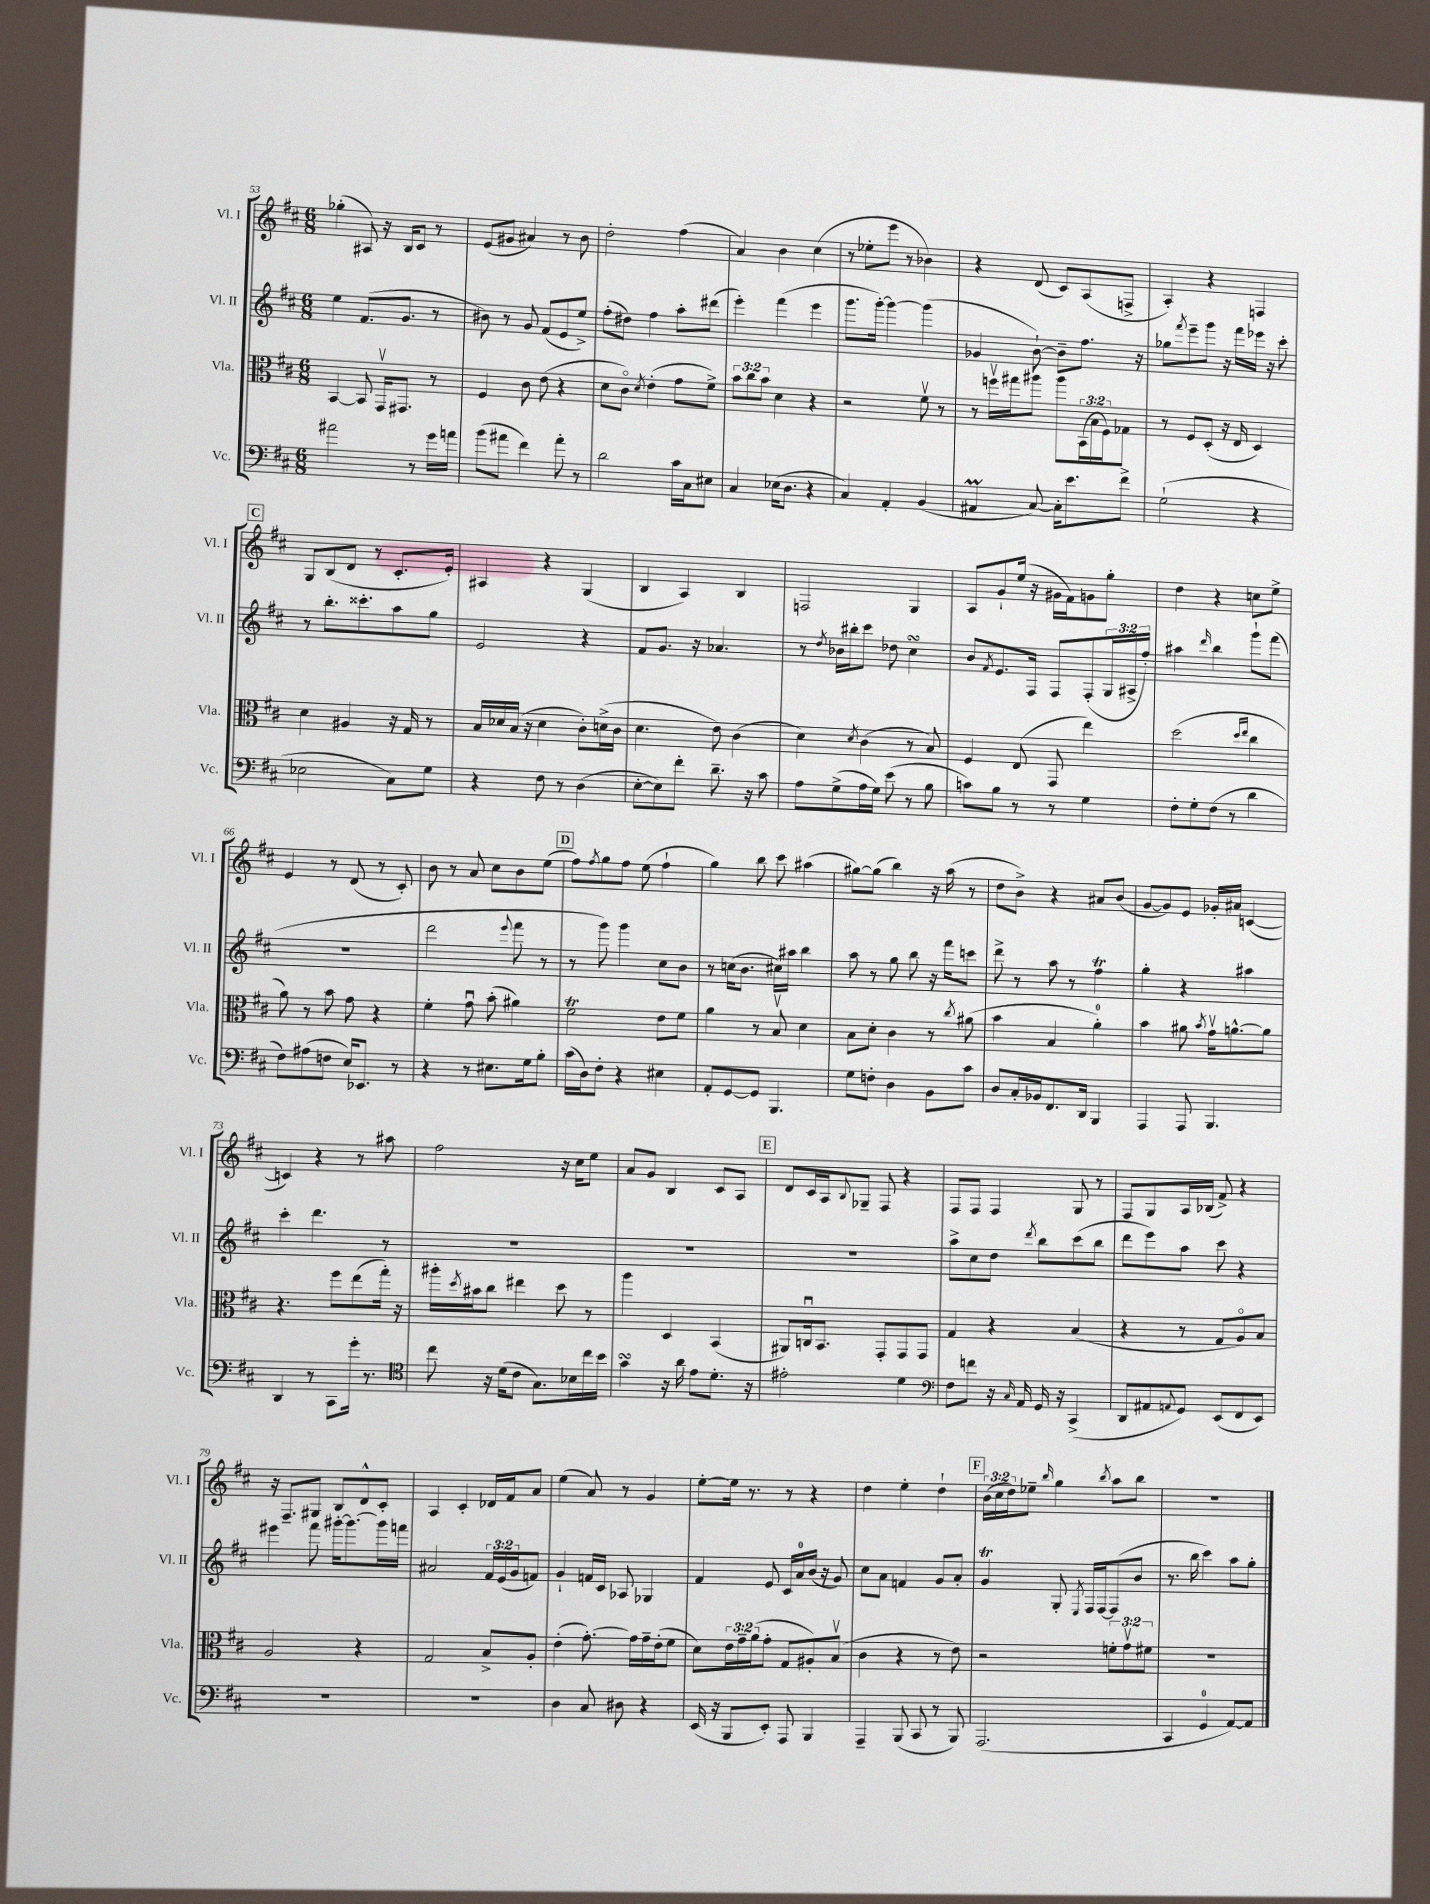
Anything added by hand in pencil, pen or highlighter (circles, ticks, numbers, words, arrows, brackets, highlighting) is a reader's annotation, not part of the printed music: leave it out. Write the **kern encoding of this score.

**kern	**kern	**kern	**kern
*staff4	*staff3	*staff2	*staff1
*clefF4	*clefC3	*clefG2	*clefG2
*k[f#c#]	*k[f#c#]	*k[f#c#]	*k[f#c#]
*M6/8	*M6/8	*M6/8	*M6/8
2a#	[4BB	4ee	(4gg-'
.	8BB]	(8.f#	8A#)
.	16GGv	.	16r
.	8.GG#	8.g	16B
8r	.	.	8c#
16g	8r	8r	8r
16a	.	.	.
=	=	=	=
(8b	4F#	8b#)	(8e
8a#	.	8r	8g#
4f#)	8c#	8g	4a#)
.	(8e	(8f#	.
8a#'	4r	8e	8r
8r	.	8ee^)	8b
=	=	=	=
2d	8d	(8ff#'	2dd'
.	8c#o)	8dd#)	.
.	8qd	.	.
.	(4e'	4ff#	.
16c#	8g	8aa'	(4ff#
16C#	.	.	.
8E#	8f#^)	(8ddd#	.
=	=	=	=
4C#	12b	4eee')	4a)
.	12cc#	.	.
.	12b	.	.
(16E-	4d	(4fff#	4b
8.D	.	.	.
4r	4r	4eee	(4cc#
=	=	=	=
4C#)	2r	8.ggg	8r
.	.	.	8ee-'
.	.	[16ggg')	.
4AA'	.	4ggg_	8eee
.	.	.	8r
(4BB	8f#v	(4ggg]	4b-)
.	8r	.	.
=	=	=	=
4AA#	8r	4g-	4r
.	16ffv	.	.
.	16gg#	.	.
[8C#)	8aa#	[8b`)	(8d
16C#']	8aa#	8b~]	8c#)
8.e	.	.	.
.	(24BB	8.ff#	(8A
.	24B	.	.
.	24F#)	.	.
8f#^	8G-	.	8F^
.	.	16r	.
=	=	=	=
(2G`	8r	8gg-	4A')
.	.	8qfff#	.
.	8F#	8eee~	.
.	(8D'	8ggg	4r
.	16r	16r	.
.	16E	16fff#	.
4r	4D)	16eee-	4F
.	.	16r	.
.	.	8ccc#'	.
=	=	=	=
2E-	4d	8r	8G
.	.	8.bb'	(8B
.	4A#	.	8d
.	.	8.ccc##'	.
.	.	.	8r
8C#)	16r	8aa	8.c#'
.	16G	.	.
8G	8r	8gg	.
.	.	.	16e')
=	=	=	=
4r	16B	2e	4A#
.	16d-	.	.
.	(16B	.	.
.	16r	.	.
8F#	4d-	.	4r
8r	.	.	.
(4D	8c#')	4r	(4G
.	(16d^	.	.
.	16c#	.	.
=	=	=	=
[8E'	4.d	8f#	4B
8E])	.	8.g	.
8f#'	.	.	4A)
.	.	16r	.
8.d~	8e)	4.a-	.
.	(4c#	.	4B
16r	.	.	.
8c#	.	.	.
=	=	=	=
8A	4d)	8r	2F
.	.	8qdd	.
(8G^	.	16b-	.
.	.	16bb#'	.
.	8qd	.	.
16A	(4c#	8ccc#	.
16G)	.	.	.
(8e	.	8dd-	.
8r	8r	4cc#	4G
8B	8B)	.	.
=	=	=	=
8c)	4F#	8b	8A
.	.	8qf#	.
8B	.	8.e	8g`
8r	(8E	.	(16ee
.	.	16F#	16r
8r	8GG	8F#	16g#
.	.	.	16f#)
4G	4ee)	(8F#'	8g
.	.	24G	8gg'
.	.	24A#^	.
.	.	24ff#')	.
=	=	=	=
8F#'	(2dd	4aa#	4dd
8G'	.	.	.
.	.	16qqddd	.
(8F#	.	4bb	4r
8r	.	.	.
.	16qqdd	.	.
.	16qqee	.	.
4d	4cc#	8ggg`	8cc
.	.	(8fff#	8ee^
=	=	=	=
8F#)	8a)	2.r	4e
(8A#	8r	.	.
8F	8b	.	8r
16E)	8g	.	(8d
8.EE-	.	.	.
.	4r	.	8r
8r	.	.	8c#')
=	=	=	=
4r	4f#'	2ddd	8b
.	.	.	8r
8r	8gu	.	8a
8.E#	(8b'	.	8cc#
.	.	8qqeee	.
.	4a#)	8fff#	8b
16G	.	.	.
8B'	.	8r	(8ee
=	=	=	=
(16c#	2f#	8r	8ff#)
16D)	.	.	.
.	.	.	8qff#
8F#'	.	8ggg)	8gg
4r	.	4ggg	8ff#
.	.	.	(8ee
4E#	8e	8cc#	4ff#`
.	8f#	8b	.
=	=	=	=
8AA'	4a	8r	4gg)
[8GG	.	(16cc	.
.	.	8.b	.
8GG]	8r	.	8bb
4.BBB	8Bv	16cc#)	8ccc#
.	.	16aa#	.
.	4d	4bb	(4aa#
=	=	=	=
8G	8B	8aa	[8gg#)
8F'	8d'	8r	(8gg#]
4D	4c#	8gg	4bb)
.	.	8bb	.
8BB	8r	16r	16r
.	.	16fff#	(16aa
.	8qcc#	.	.
8c#	(8a#	8ccc	8r
=	=	=	=
8D	4b	8ddd^	8dd
16C#'	.	8r	8b^)
16BB-	.	.	.
8.FF#	4B	8aa	4r
.	.	8r	.
16DD	.	.	.
4BBB	4a')	4ff#	8a#
.	.	.	(8b
=	=	=	=
4AAA	4b	4gg'	[8g
.	.	.	8g])
8AAA	8a#	4r	8e
.	8qb	.	.
4.BBB	16gv	.	16g-'
.	[8.a^^	.	16a#
.	.	4aa#	([4c
.	8a]	.	.
=	=	=	=
4DD	4.r	4ccc#'	4c])
8r	.	4.ddd	4r
8CC#	8ff#	.	.
16g'	(8ee	.	8r
8.r	.	.	.
.	16gg')	8r	8aa#
.	16r	.	.
=	=	=	=
*clefC4	*	*	*
8cc#	16aa#'	2.r	2ff#
.	8qdd	.	.
.	16b#	.	.
16r	8cc#	.	.
(16d	.	.	.
8c#	4ee#	.	.
8.G)	.	.	.
.	8dd	.	16r
16B-	.	.	16cc#
16cc#	8r	.	8ee
16b	.	.	.
=	=	=	=
4g	4aa	2.r	8a
.	.	.	8g
16r	4D	.	4B
16a	.	.	.
8e	.	.	.
8.d'	(4BB	.	8c#
.	.	.	8A
16r	.	.	.
=	=	=	=
2e#'	8AA#)	2.r	8d
.	16Cu	.	16c#
.	8.BB	.	16A
.	.	.	8qqB
.	.	.	8G-~
.	8GG'	.	8F#
4d	8GG	.	4r
.	8GG	.	.
=	=	=	=
*clefF4	*	*	*
8F#	4G	8aa^	8F#
8f	.	8cc#	8F#
16r	4r	8dd	4F#
16qqC#	.	.	.
16AA	.	.	.
.	.	8qddd	.
16GG	.	8bb	.
16r	.	.	.
(4CC#^	(4B	(8ccc#	8G
.	.	8bb	8r
=	=	=	=
8DD	4r	8ddd	8F#
8AA#	.	8eee)	8G
8qqAA	.	.	.
8GG)	8r	8aa	16A
.	.	.	(16B-
(8EE	8G	8ccc#	8f#^)
8FF#	8Ao)	4r	4r
8EE)	8B	.	.
=	=	=	=
2.r	2A	4eee#	16r
.	.	.	8.F#~
.	.	8fff#	8G#
.	.	[16ggg#'	8B
.	.	8.ggg#_	.
.	4r	.	8d^^
.	.	16ggg#]	8c#'
.	.	16fff	.
=	=	=	=
2.r	2G	2a#	4A
.	.	.	4c#'
.	8B^	24f#	16d-
.	.	(24e	.
.	.	.	16f#
.	.	24g	.
.	8A'	8f)	8a
=	=	=	=
4D	(4e'	4g`	(4ee
8C#	[8.g')	16f	8a)
.	.	16c#	.
8D#	.	8A-	8r
.	16g]	.	.
4r	16g~	4G-	4g
.	(16e'	.	.
.	8f#	.	.
=	=	=	=
(16EE	8d)	4f#	[8ee'
16r	.	.	.
8BBB	24e	.	16ee]
.	24g~	.	.
.	.	.	8.r
.	(24a	.	.
8EE')	8g'	8e	.
8AAA	8G	16c#	8r
.	.	16a	.
4BBB	8A#')	(16b	4r
.	.	16r	.
.	(8Bv	8g)	.
=	=	=	=
4AAA~	4c#	8cc#	4dd
.	.	8a	.
(8BBB	4r	4f	4ee'
8CC#	.	.	.
8r	8r	8g	4dd`
8BBB)	8e)	8a'	.
=	=	=	=
(2.AAA	2r	4g	(24b
.	.	.	24cc#
.	.	.	24dd)
.	.	.	8ee-~
.	.	.	16qqbb
.	.	8G'	4gg
.	.	8qE	.
.	.	16F#	.
.	.	[16F#	.
.	.	.	8qbb
.	12f'	(8F#]	8aa
.	12gv	.	.
.	.	8b	8bb
.	12f#	.	.
=	=	=	=
4CC#	2.r	8.r	2.r
.	.	16bb	.
4GG	.	4ccc#)	.
[8AA)	.	8aa	.
8AA]	.	8gg'	.
==	==	==	==
*-	*-	*-	*-
